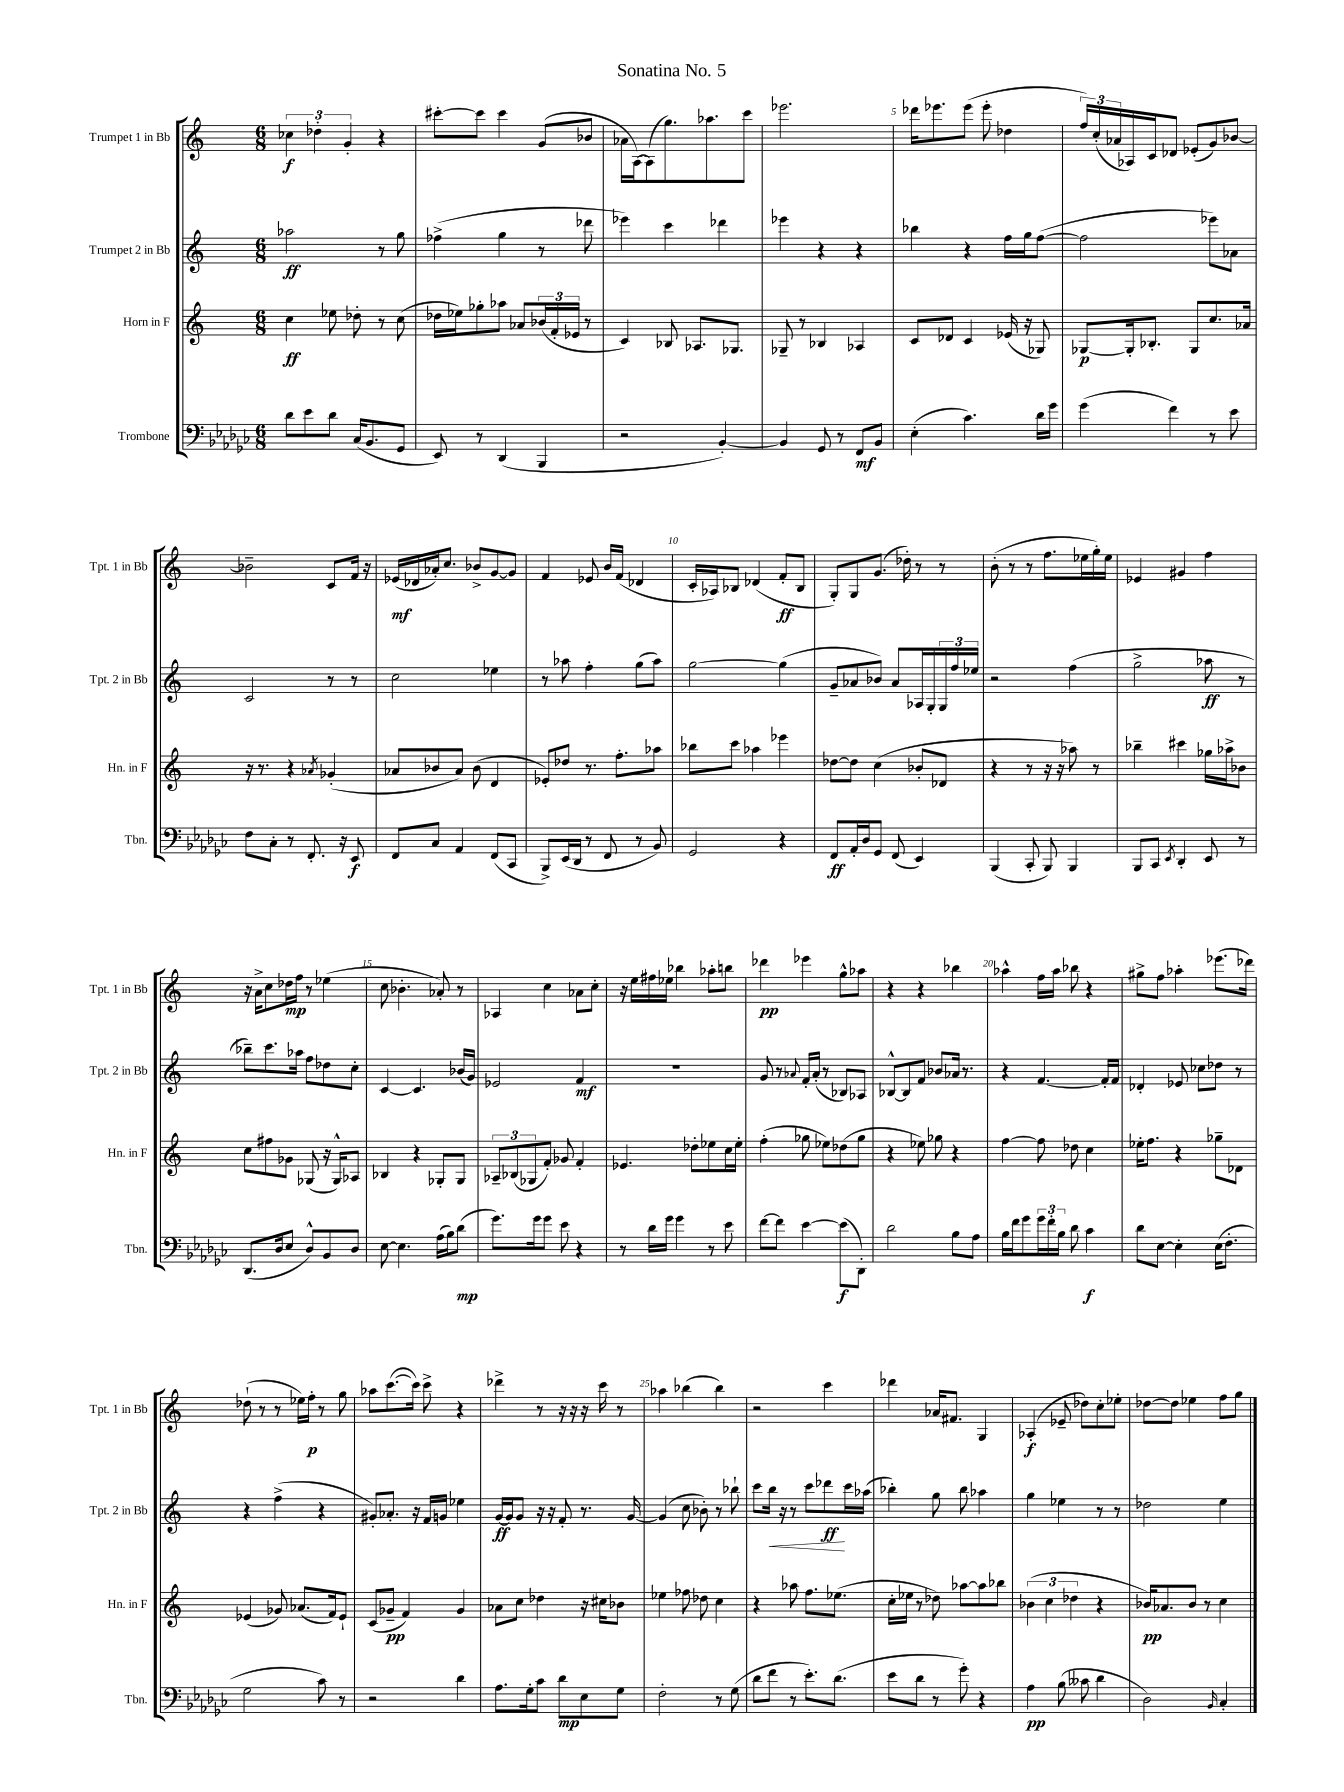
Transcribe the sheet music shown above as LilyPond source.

\header { title = "Sonatina No. 5" }
<<
\new StaffGroup <<
\new Staff = "s0" \with { instrumentName = "Trumpet 1 in Bb" shortInstrumentName = "Tpt. 1 in Bb" } {
    \clef treble \key c \major \numericTimeSignature \time 6/8
    \tuplet 3/2 { ces''4\f des''4-. g'4-. } r4 |
    cis'''8~-. cis'''8 cis'''4 g'8( bes'8 |
    aes'16 a16~) a8( g''8.) aes''8. c'''8 |
    ees'''2. |
    des'''16 ees'''8. ees'''8( ees'''8-. des''4 |
    \tuplet 3/2 { f''16) c''16-.( aes'16 } aes16) c'16 des'8 ees'8-.( g'8) bes'8~ |
    bes'2-- c'8 f'16 r16 |
    ees'16\mf( des'16 aes'16-.) c''8. bes'8-> g'8~ g'8 |
    f'4 ees'8 b'16 f'16( des'4 |
    c'16-. aes16) bes8 des'4( f'8-.\ff bes8 |
    g8-.) g8 g'8.( des''16-.) r8 r8 |
    b'8-.( r8 r8 f''8. ees''16 g''16-.) ees''16 |
    ees'4 gis'4 f''4 |
    r16 a'16-> c''8 des''16\mp f''16 r8 ees''4( |
    c''8 bes'4.-. aes'8-.) r8 |
    aes4 c''4 aes'8 c''8-. |
    r16 e''16 fis''16 ees''16 bes''4 aes''8-. b''8 |
    des'''4\pp ees'''4 g''8-^ aes''8 |
    r4 r4 bes''4 |
    aes''4-^ f''16 aes''16 bes''8 r4 |
    gis''8-> f''8 aes''4-. ees'''8.( des'''16) |
    des''8-!( r8 r8 ees''16) f''16-.\p r8 g''8 |
    aes''8 c'''8.~( c'''16) c'''8-> r4 |
    des'''4-> r8 r16 r16 r16 c'''16 r8 |
    aes''4 bes''4( bes''4) |
    r2 c'''4 |
    des'''4 aes'16 fis'8. g4 |
    aes4-.\f( ees'8-- des''8) c''8-. ees''8-. |
    des''8~ des''8 ees''4 f''8 g''8 \bar "|." |
}
\new Staff = "s1" \with { instrumentName = "Trumpet 2 in Bb" shortInstrumentName = "Tpt. 2 in Bb" } {
    \clef treble \key c \major \numericTimeSignature \time 6/8
    aes''2\ff r8 g''8 |
    fes''4->( g''4 r8 des'''8 |
    ees'''4) c'''4 des'''4 |
    ees'''4 r4 r4 |
    bes''4 r4 f''16 g''16 f''8~( |
    f''2 ees'''8) aes'8 |
    c'2 r8 r8 |
    c''2 ees''4 |
    r8 aes''8 f''4-. g''8( aes''8) |
    g''2~ g''4( |
    g'8-- aes'8 bes'8) aes'8 aes16 g16-. \tuplet 3/2 { g16 f''16 ees''16 } |
    r2 f''4( |
    g''2-> aes''8\ff r8 |
    bes''8--) c'''8. aes''16 f''8 des''8 c''8-. |
    c'4~ c'4. bes'16( g'16) |
    ees'2 f'4\mf |
    R2. |
    g'8 r8 \appoggiatura { aes'8 } f'16-. aes'16-.( r8 bes8) aes8 |
    bes8~-^ bes8 f'8 bes'8 aes'16 r8. |
    r4 f'4.~ f'16-. f'16 |
    des'4-. ees'8 ces''8 des''8 r8 |
    r4 f''4->( r4 |
    gis'8-.) aes'8.-. r16 f'16 g'16 ees''4 |
    g'16~\ff g'16 g'8 r16 r16 f'8-. r8. g'16~ |
    g'4( c''8 bes'8-.) r8 bes''8-! |
    c'''8 b''16\< r16 r8 c'''8 des'''8\ff\! c'''16 aes''16( |
    bes''4-.) g''8 bes''8 aes''4 |
    g''4 ees''4 r8 r8 |
    des''2 e''4 \bar "|." |
}
\new Staff = "s2" \with { instrumentName = "Horn in F" shortInstrumentName = "Hn. in F" } {
    \clef treble \key c \major \numericTimeSignature \time 6/8
    c''4\ff ees''8 des''8-. r8 c''8( |
    des''16 ees''16) ges''8-. aes''8 aes'8 \tuplet 3/2 { bes'16( f'16-. ees'16 } r8 |
    c'4) bes8 aes8. ges8. |
    ges8-- r8 bes4 aes4 |
    c'8 des'8 c'4 ees'16( r16 ges8) |
    ges8~\p ges16-. bes8.-. ges8 c''8. aes'16 |
    r16 r8. r4 \acciaccatura { aes'8 } ges'4-.( |
    aes'8 bes'8 aes'8) bes'8( d'4 |
    ees'8-.) des''8 r8. f''8.-. aes''8 |
    bes''8 c'''8 aes''4 ees'''4 |
    des''8~ des''8 c''4( bes'8-. des'8 |
    r4 r8 r16 r16 aes''8) r8 |
    bes''4-- cis'''4 ges''16 aes''16-> bes'8 |
    c''8 fis''8 ges'8 ges8( r16 ges16-^) aes8 |
    bes4 r4 ges8-. ges8 |
    \tuplet 3/2 { aes8-- bes8( ges8 } f'8-.) ges'8 f'4-. |
    ees'4. des''8-. ees''8 c''16 ees''16-. |
    f''4-.( ges''8 ees''8) des''8( ges''8 |
    r4 ees''8) ges''8 r4 |
    f''4~ f''8 des''8 c''4 |
    ees''16-. f''8. r4 ges''8-- des'8 |
    ees'4( ges'8) aes'8.( f'16) ees'8-! |
    c'8( ges'8--\pp f'4) ges'4 |
    aes'8 c''8 des''4 r16 cis''16 bes'8 |
    ees''4 fes''8 des''8 c''4 |
    r4 aes''8 f''8. ees''8.( |
    c''16-. ees''16 r8 des''8) aes''8~ aes''8 bes''8 |
    \tuplet 3/2 { bes'4( c''4 des''4 } r4 |
    bes'16\pp) aes'8. bes'8 r8 c''4 \bar "|." |
}
\new Staff = "s3" \with { instrumentName = "Trombone" shortInstrumentName = "Tbn." } {
    \clef bass \key ges \major \numericTimeSignature \time 6/8
    des'8 ees'8 des'8 ces16( bes,8. ges,8 |
    ees,8) r8 des,4( bes,,4 |
    r2 bes,4~-.) |
    bes,4 ges,8 r8 f,8\mf bes,8 |
    ees4-.( ces'4.) des'16 ges'16 |
    ges'4( f'4) r8 ees'8 |
    f8 ces8-. r8 f,8.-. r16 ees,8\f |
    f,8 ces8 aes,4 f,8( ces,8 |
    bes,,8->) ees,16( des,16 r8 f,8 r8 bes,8) |
    ges,2 r4 |
    f,8\ff aes,16-. des16 ges,8 f,8( ees,4) |
    bes,,4( ces,8-. bes,,8) bes,,4 |
    bes,,8 ces,8 \acciaccatura { ees,8 } des,4-. ees,8 r8 |
    des,8.( des16 ees8 des8-^) bes,8 des8 |
    ees8~ ees4. aes16( bes16) des'8\mp( |
    ges'8.) ges'16 ges'8 ees'8 r4 |
    r8 des'16 ges'16 ges'4 r8 ees'8 |
    f'8~ f'8 ees'4~ ees'8\f( des,8-.) |
    des'2 bes8 aes8 |
    bes16 f'16 ges'8 \tuplet 3/2 { ges'16 f'16-. bes16 } des'8 ces'4\f |
    des'8 ees8~ ees4-. ees16( f8.-. |
    ges2 ces'8) r8 |
    r2 des'4 |
    aes8. ges16-. ces'8 des'8\mp ees8 ges8 |
    f2-. r8 ges8( |
    des'8 f'8 r8 ees'8.-.) des'8.( |
    ees'8 des'8 r8 ges'8-.) r4 |
    aes4\pp bes8( ceses'8 des'4 |
    des2) \grace { bes,16 } ces4-. \bar "|." |
}
>>
>>
\layout { \context { \Score \override BarNumber.break-visibility = ##(#f #t #t) barNumberVisibility = #(every-nth-bar-number-visible 5) } }
